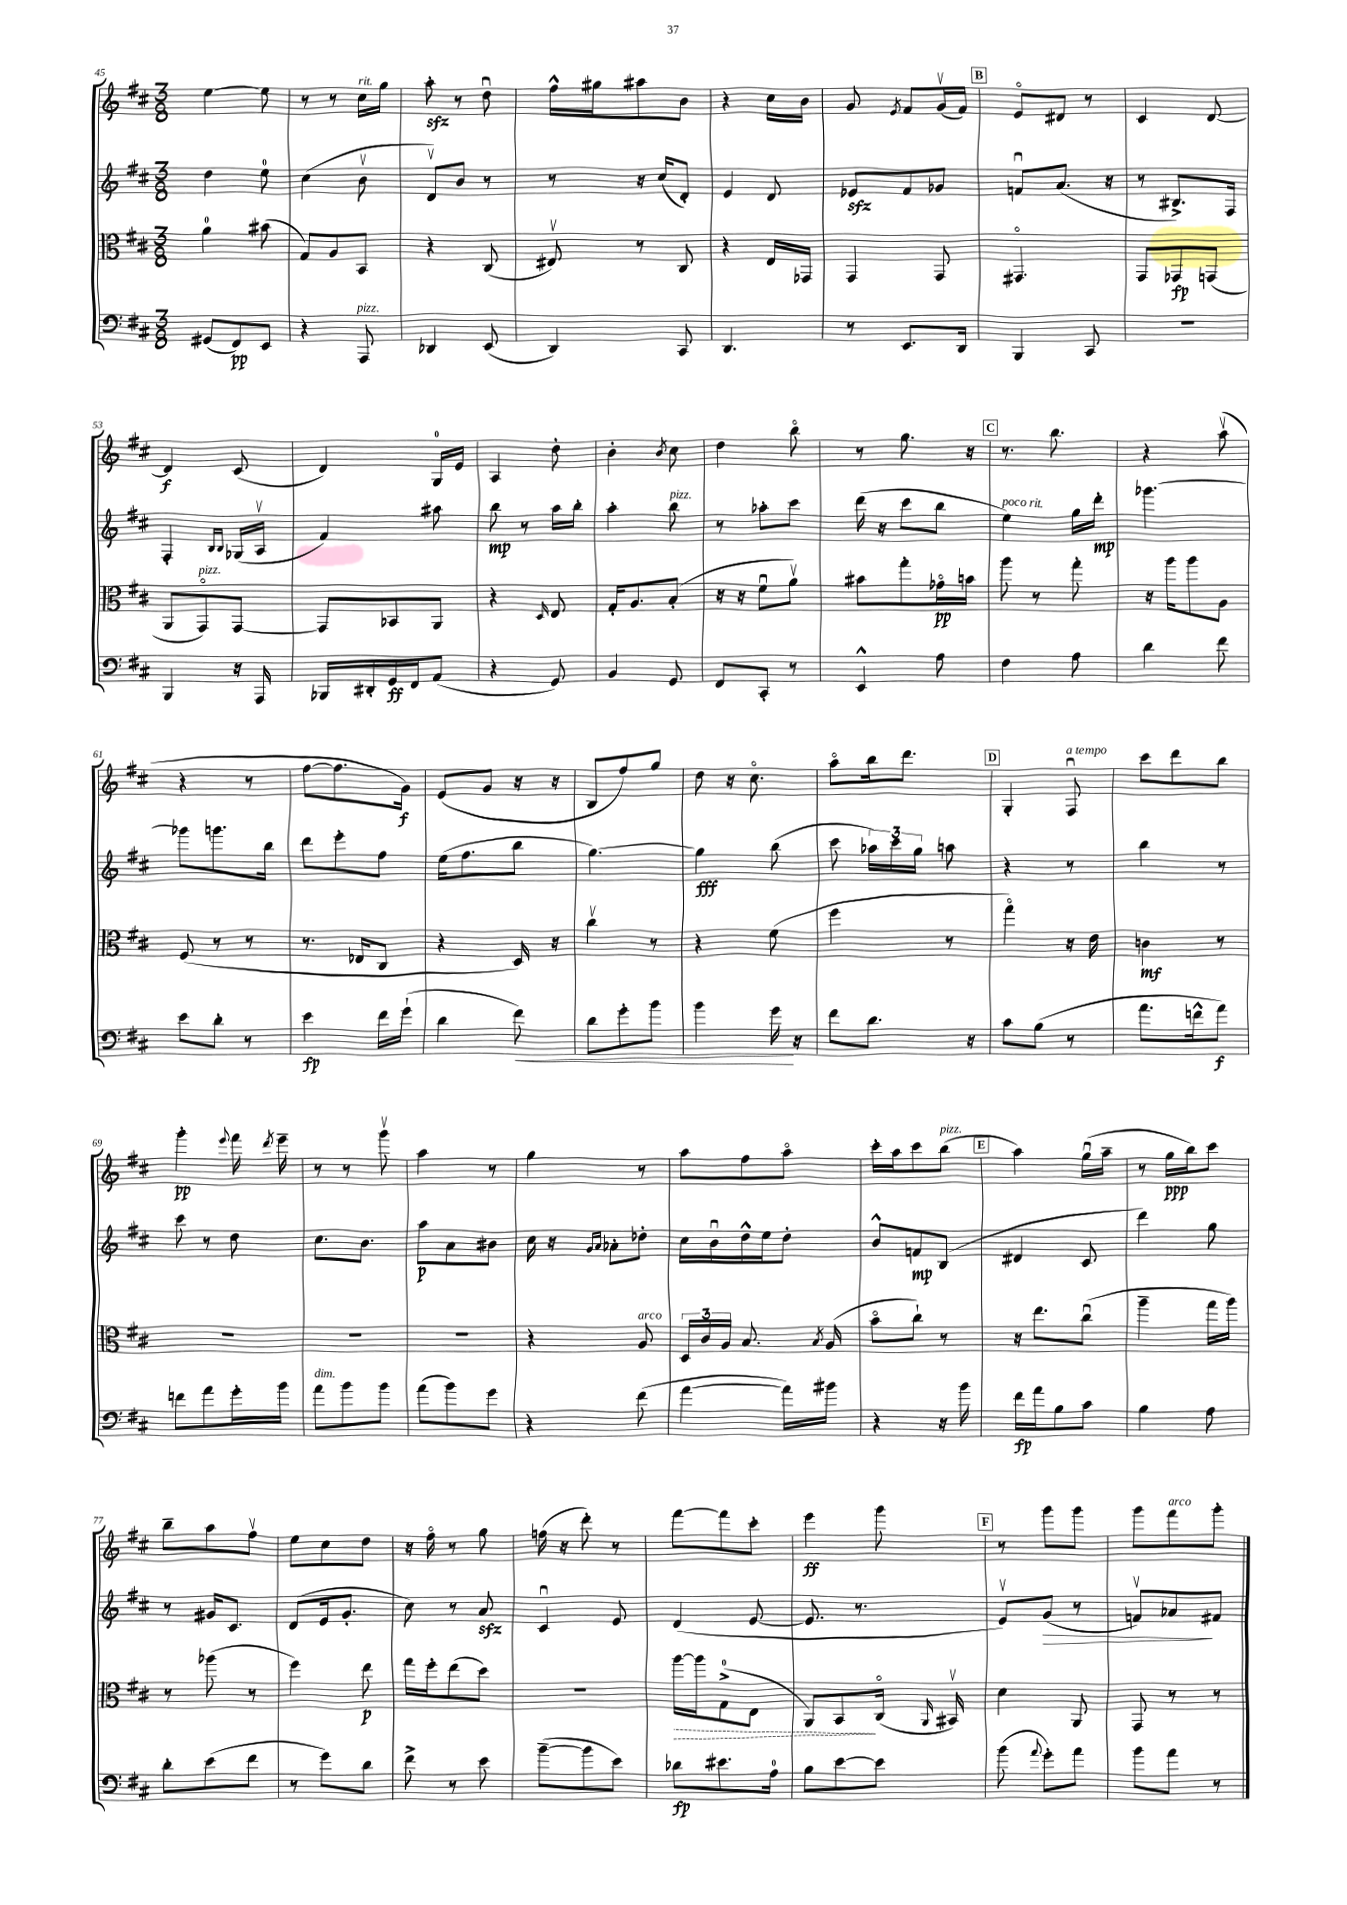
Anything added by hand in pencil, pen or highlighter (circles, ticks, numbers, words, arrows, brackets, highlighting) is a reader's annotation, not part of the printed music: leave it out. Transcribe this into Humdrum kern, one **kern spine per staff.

**kern	**kern	**kern	**kern
*staff4	*staff3	*staff2	*staff1
*clefF4	*clefC3	*clefG2	*clefG2
*k[f#c#]	*k[f#c#]	*k[f#c#]	*k[f#c#]
*M3/8	*M3/8	*M3/8	*M3/8
(8GG#	4a	4dd	[4ee
8FF#)	.	.	.
8EE	(8b#	8ee	8ee]
=	=	=	=
4r	8G)	(4cc#	8r
.	8A	.	8r
8AAA	8BB	8bv	16cc#
.	.	.	16gg
=	=	=	=
4DD-	4r	8dv)	8aa'
.	.	8b	8r
(8EE	(8C#	8r	8ddu
=	=	=	=
4DD)	8E#v)	8r	16ff#^^
.	.	.	16gg#
.	8r	16r	8aa#
.	.	(16cc#	.
8CC#	8C#	8d')	8b
=	=	=	=
4.DD	4r	4e	4r
.	16E	8d	16cc#
.	16GG-	.	16b
=	=	=	=
8r	4GG	8e-	8g
.	.	.	8qe
8.EE	.	8f#	8f#
.	8GG	8g-	(16gv
16DD	.	.	16f#)
=	=	=	=
4BBB	4.GG#o	8fu	8eo
.	.	(8.a	8d#
8CC#	.	.	8r
.	.	16r	.
=	=	=	=
4.r	8GG	8r	4c#
.	8GG-	8.B#^)	.
.	(8GG	.	[8d
.	.	16F#	.
=	=	=	=
4BBB	8AA	4F#'	4d]
.	8GGo)	.	.
.	.	16qqB	.
.	.	16qqB	.
16r	[8GG	(16G-	(8c#
16AAA	.	16Av	.
=	=	=	=
16BBB-	8GG]	4f#)	4d)
16DD#'	.	.	.
16GG	8BB-	.	.
16FF#	.	.	.
(8AA	8AA	8aa#	16G
.	.	.	16e
=	=	=	=
4r	4r	8bb	4A
.	.	8r	.
.	16qqD	.	.
8GG)	8E	16aa	8dd'
.	.	16bb'	.
=	=	=	=
4BB	16G'	4aa'	4b'
.	8.A	.	.
.	.	.	8qb
8GG	(8B'	8bb	8cc#
=	=	=	=
8FF#	16r	8r	4dd
.	16r	.	.
8CC#'	8f#u	8aa-'	.
8r	8av)	8ccc#	8bbo
=	=	=	=
4EE^^	8b#	(16ddd	8r
.	.	16r	.
.	8gg'	8ccc#	8.gg
8A	16g-o	8bb	.
.	16b	.	16r
=	=	=	=
4F#	8aa	4ee)	8.r
.	8r	.	.
.	.	.	8.bb
8A	8gg'	16gg	.
.	.	16ddd'	.
=	=	=	=
4d	16r	[4.ggg-	4r
.	16aa	.	.
.	8aa	.	.
8f#	8A	.	(8aav
=	=	=	=
8e	(8F#	8ggg-]	4r
8d'	8r	8.ggg	.
8r	8r	.	8r
.	.	16bb	.
=	=	=	=
4e	8.r	8ddd	[8ff#
.	.	8eee'	8.ff#]
.	16E-	.	.
16f#	8C#	8ff#	.
(16g`	.	.	16g)
=	=	=	=
4d	4r	(16ee	(8e
.	.	8.ff#	.
.	.	.	8g
8f#)	16D)	8bb	16r
.	16r	.	16r
=	=	=	=
8d	4cc#v	[4.gg)	8B
8g'	.	.	8ff#)
8b	8r	.	8gg
=	=	=	=
4b	4r	4gg]	8dd
.	.	.	16r
.	.	.	8.cc#o
16g	(8f#	(8bb	.
16r	.	.	.
=	=	=	=
8f#	4ff#	8ccc#	8aao
8.d	.	24aa-)	16bb
.	.	24ccc#	.
.	.	.	8.ddd
.	.	24gg	.
.	8r	8aa	.
16r	.	.	.
=	=	=	=
8c#	4ggo)	4r	4G'
(8B	.	.	.
8r	16r	8r	8F#u
.	16e	.	.
=	=	=	=
8.a	4c	4bb	8ccc#
.	.	.	8ddd
16f^^	.	.	.
8a)	8r	8r	8bb
=	=	=	=
8f	4.r	8ccc#	4ggg'
8a	.	8r	.
.	.	.	8qqeee
16g'	.	8dd	16fff#
.	.	.	8qddd
16b	.	.	16eee~
=	=	=	=
8a	4.r	8.cc#	8r
8b	.	.	8r
.	.	8.b	.
8b	.	.	8gggv
=	=	=	=
(8a	4.r	8aa	4aa
8b)	.	8a	.
8g	.	8b#	8r
=	=	=	=
4r	4r	16cc#	4gg
.	.	16r	.
.	.	16qqg	.
.	.	16qqa	.
.	.	8a-'	.
(8f#	8A	8dd-'	8r
=	=	=	=
[4a	24D	16cc#	8aa
.	24c#	.	.
.	.	16bu	.
.	24A	.	.
.	8.B	16dd^^	8ff#
.	.	16ee	.
16a])	.	8dd'	8aao
.	8qB	.	.
16b#	(16A	.	.
=	=	=	=
4r	8bo	8b^^	16ccc#'
.	.	.	16aa
.	8cc#`)	8f	8ccc#
16r	8r	(8B	(8bb
16b	.	.	.
=	=	=	=
16f#	16r	4d#	4aa)
16a	8.ee	.	.
8B	.	.	.
8c#	(8cc#u	8c#	(16ggu
.	.	.	16aa~
=	=	=	=
4B	4aa~	4ddd)	8r
.	.	.	16gg
.	.	.	16bb)
8A	16gg	8gg	8ccc#
.	16aa)	.	.
=	=	=	=
8d'	8r	8r	8bb~
(8e	(8aa-	16g#	8aa
.	.	8.c#	.
8f#	8r	.	8ff#v
=	=	=	=
8r	4ff#)	(8d	8ee
8g)	.	16e	8cc#
.	.	8.g'	.
8d	8ee	.	8dd
=	=	=	=
8f#^	16gg	8cc#)	16r
.	16ff#'	.	16ff#o
8r	(8ee	8r	8r
8e	8dd)	8a	8gg
=	=	=	=
([8b~	4.r	4c#u	(16ff
.	.	.	16r
8b]	.	.	8ddd')
8e)	.	8e	8r
=	=	=	=
8d-	[16aa	(4d	[8fff#
.	16aa]	.	.
8.e#	(8G^	.	8fff#]
.	8E	[8e	8ccc#'
16A	.	.	.
=	=	=	=
8B	8AA)	8.e]	4eee
[8e	8BB	.	.
.	.	8.r	.
8e]	(16C#o	.	8ggg
.	16qqAA	.	.
.	16BB#v)	.	.
=	=	=	=
(8b	4d	8ev)	8r
8qqa	.	.	.
8g')	.	(8g	8ggg
8a	8AA	8r	8ggg
=	=	=	=
8b	8GG	8fv)	8ggg
8a	8r	8a-	8fff#
8r	8r	8f#	8ggg'
==	==	==	==
*-	*-	*-	*-
